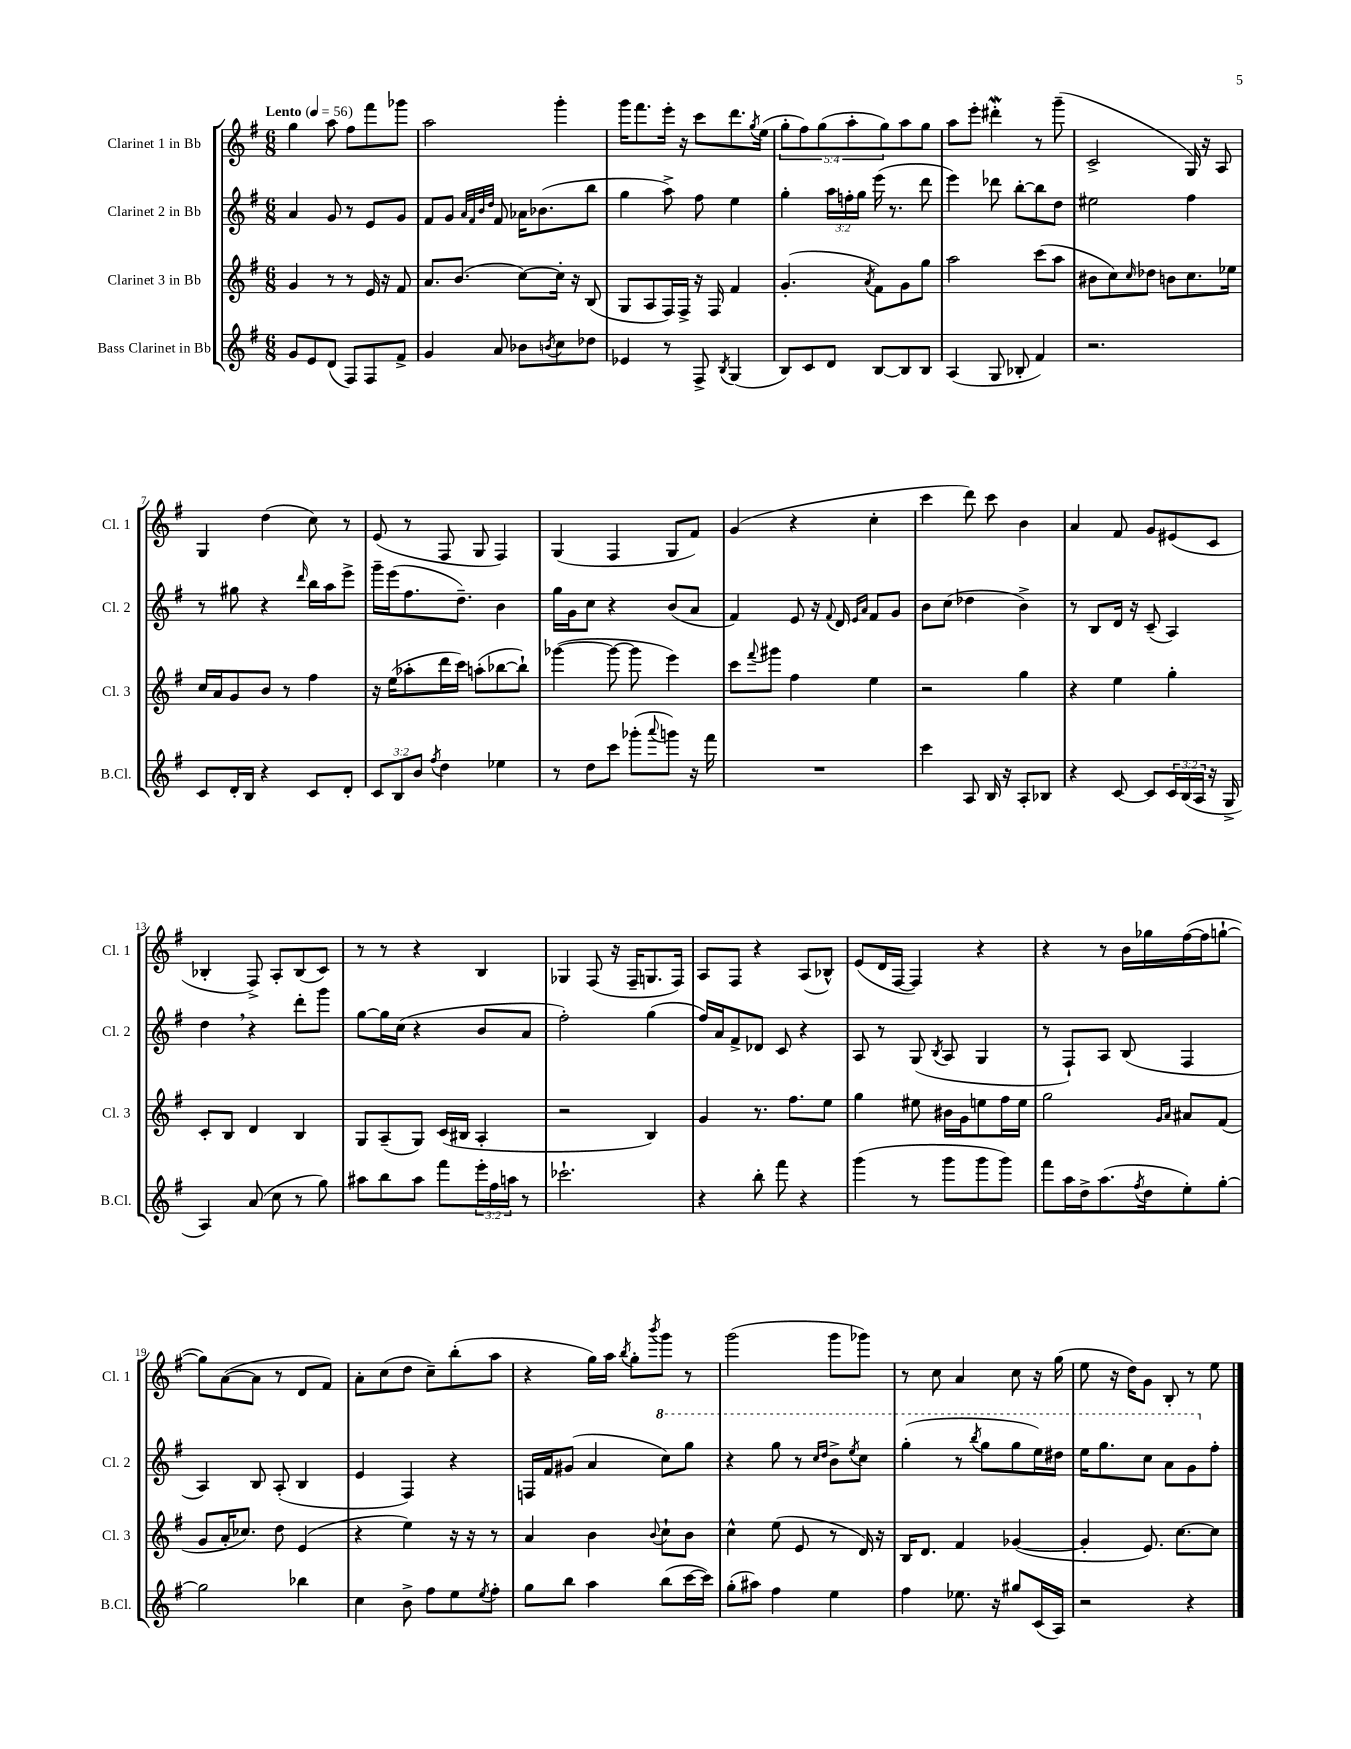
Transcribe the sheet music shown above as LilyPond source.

<<
\new StaffGroup <<
\new Staff = "s0" \with { instrumentName = "Clarinet 1 in Bb" shortInstrumentName = "Cl. 1" } {
    \clef treble \key g \major \numericTimeSignature \time 6/8 \override Staff.TupletNumber.text = #tuplet-number::calc-fraction-text \tempo "Lento" 4 = 56
    g''4 a''8 fis''8 fis'''8 ges'''8 |
    a''2 g'''4-. |
    g'''16 fis'''8. e'''16-. r16 c'''8 d'''8. \acciaccatura { g''8 } e''16( |
    \tuplet 5/4 { g''8-. fis''8) g''8( a''8-. g''8) } a''8 g''8 |
    a''8 e'''8-. dis'''4-.\mordent r8 g'''8--( |
    c'2-> g16) r16 a8 |
    g4 d''4( c''8) r8 |
    e'8( r8 fis8 g8 fis4) |
    g4( fis4 g8 fis'8) |
    g'4( r4 c''4-. |
    c'''4 d'''8) c'''8 b'4 |
    a'4 fis'8 g'8 eis'8( c'8 |
    bes4-. fis8->) a8-. bes8( c'8) |
    r8 r8 r4 b4 |
    ges4 fis8( r16 fis16-- g8. fis16) |
    a8 fis8 r4 a8( bes8-^) |
    e'8( d'16 fis16~ fis4) r4 |
    r4 r8 b'16 ges''16 fis''16~( fis''16 g''8~-! |
    g''8) a'8~( a'8 r8 d'8 fis'8) |
    a'8-. c''8( d''8 c''8--) b''8-.( a''8 |
    r4 g''16) a''16 \acciaccatura { b''8 } g''8-. \acciaccatura { b'''8 } g'''8 r8 |
    g'''2( g'''8 ges'''8) |
    r8 c''8 a'4 c''8 r16 g''16( |
    e''8 r16 d''16) g'8 b8-. r8 e''8 \bar "|." |
}
\new Staff = "s1" \with { instrumentName = "Clarinet 2 in Bb" shortInstrumentName = "Cl. 2" } {
    \clef treble \key g \major \numericTimeSignature \time 6/8 \override Staff.TupletNumber.text = #tuplet-number::calc-fraction-text
    a'4 g'8 r8 e'8 g'8 |
    fis'8 g'8 \grace { a'32 fis'32 b'32 d''32 } fis'8 aes'16 bes'8.( b''8 |
    g''4 a''8->) fis''8 e''4 |
    g''4-. \tuplet 3/2 { a''16 f''16-. g''16 } e'''16( r8. d'''8 |
    e'''4) des'''8 b''8~-. b''8 d''8 |
    eis''2 fis''4 |
    r8 gis''8 r4 \grace { d'''16 } b''16 a''16 e'''8-> |
    g'''16-- e'''16( fis''8. d''8.--) b'4 |
    g''16 g'16 c''8 r4 b'8( a'8 |
    fis'4) e'8 r16 \appoggiatura { fis'8 } d'16 \grace { e'16 a'16 } fis'8 g'8 |
    b'8 c''8( des''4 b'4->) |
    r8 b8 d'16 r16 c'8--( a4) |
    d''4 \breathe r4 d'''8-. g'''8 |
    g''8~ g''16 c''16( r4 b'8 a'8 |
    fis''2-.) g''4( |
    fis''16) a'16 fis'8-> des'8 c'8 r4 |
    a8 r8 g8( \acciaccatura { b8 } a8 g4 |
    r8 fis8-!) a8 b8( fis4 |
    a4) b8 a8-.( b4 |
    e'4 fis4) r4 |
    f16 fis'16 gis'8( a'4 \ottava #1 c'''8) g'''8 |
    r4 g'''8 r8 \grace { c'''16 d'''16 } b''8-> \acciaccatura { e'''8 } c'''8 |
    g'''4-.( r8 \acciaccatura { b'''8 } g'''8 g'''8 e'''16) dis'''16 |
    e'''16 g'''8. c'''8 a''8 g''8 \ottava #0 fis''8-. \bar "|." |
}
\new Staff = "s2" \with { instrumentName = "Clarinet 3 in Bb" shortInstrumentName = "Cl. 3" } {
    \clef treble \key g \major \numericTimeSignature \time 6/8
    g'4 r8 r8 e'16 r16 fis'8 |
    a'8. b'8.( c''8~) c''16-. r16 b8( |
    g8 a8 fis16) fis16-> r16 fis16 fis'4 |
    g'4.-.( \acciaccatura { a'8 } fis'8) g'8 g''8 |
    a''2 c'''8( a''8 |
    bis'8 c''8) \grace { c''16 } des''8 b'8 c''8. ees''16 |
    c''16 a'16 g'8 b'8 r8 fis''4 |
    r16 e''16( aes''8-. d'''16 c'''16) a''8-.( bes''8~ bes''8-!) |
    ges'''4~( ges'''8~ ges'''8 e'''4) |
    c'''8 \appoggiatura { fis'''8 } gis'''8 fis''4 e''4 |
    r2 g''4 |
    r4 e''4 g''4-. |
    c'8-. b8 d'4 b4 |
    g8 a8--( g8) c'16( bis16 a4-. |
    r2 b4) |
    g'4 r8. fis''8. e''8 |
    g''4 eis''8 bis'16 g'16 e''8 fis''16 e''16 |
    g''2 \grace { g'16 a'16 } ais'8 fis'8( |
    g'8 a'16-. ces''8.) d''8 e'4( |
    r4 e''4) r16 r16 r8 |
    a'4 b'4 \appoggiatura { b'8 } c''8-! b'8 |
    c''4-^ e''8( e'8 r8 d'16) r16 |
    b16 d'8. fis'4 ges'4~( |
    ges'4-. e'8.) c''8.~ c''8 \bar "|." |
}
\new Staff = "s3" \with { instrumentName = "Bass Clarinet in Bb" shortInstrumentName = "B.Cl." } {
    \clef treble \key g \major \numericTimeSignature \time 6/8 \override Staff.TupletNumber.text = #tuplet-number::calc-fraction-text
    g'8 e'8 d'8( fis8) fis8 fis'8-> |
    g'4 a'8 bes'8 \acciaccatura { b'8 } c''8 des''8 |
    ees'4 r8 fis8-> \acciaccatura { b8 } g4( |
    b8) c'8 d'8 b8~ b8 b8 |
    a4( g8 bes8-. fis'4) |
    r2. |
    c'8 d'16-. b16 r4 c'8 d'8-. |
    \tuplet 3/2 { c'8 b8 b'8 } \acciaccatura { fis''8 } d''4 ees''4 |
    r8 d''8 c'''8 ges'''8-.( \appoggiatura { a'''8 } g'''8) r16 fis'''16 |
    R2. |
    c'''4 a8 b16 r16 a8-. bes8 |
    r4 c'8~ c'8 \tuplet 3/2 { c'16 b16( a16 } r16 g16-> |
    a4) a'8( c''8 r8 g''8) |
    ais''8 b''8 ais''8 fis'''8 \tuplet 3/2 { e'''16-. fis''16 a''16 } r8 |
    ces'''2.-! |
    r4 b''8-. fis'''8 r4 |
    g'''4( r8 g'''8 g'''8 g'''8) |
    fis'''8 a''16 d''16-> a''8.( \acciaccatura { fis''8 } d''16 e''8-.) g''8~-. |
    g''2 bes''4 |
    c''4 b'8-> fis''8 e''8 \acciaccatura { e''8 } fis''8-. |
    g''8 b''8 a''4 b''8( c'''16~ c'''16) |
    g''8-.( ais''8) fis''4 e''4 |
    fis''4 ees''8. r16 gis''8 c'16( a16) |
    r2 r4 \bar "|." |
}
>>
>>
